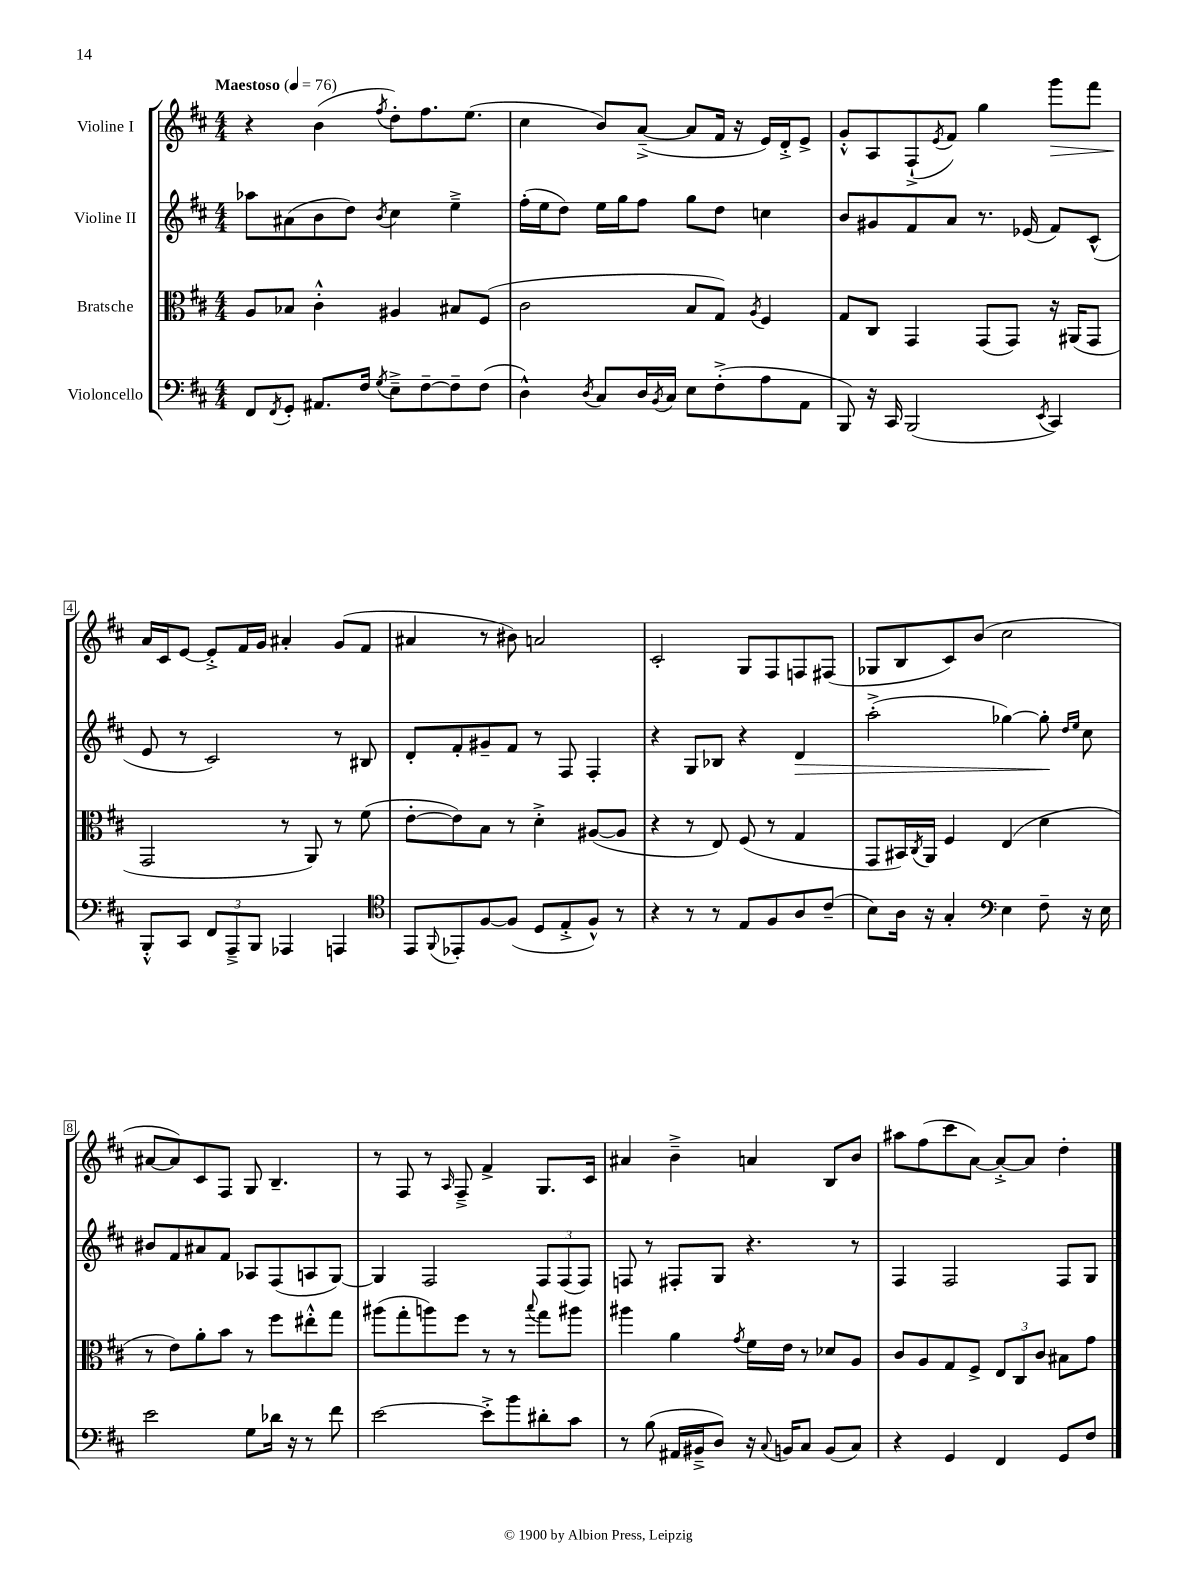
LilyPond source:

<<
\new StaffGroup <<
\new Staff = "s0" \with { instrumentName = "Violine I" } {
    \clef treble \key d \major \numericTimeSignature \time 4/4 \tempo "Maestoso" 4 = 76
    r4 b'4( \acciaccatura { fis''8 } d''8-.) fis''8. e''8.( |
    cis''4 b'8) a'8~--->( a'8 fis'16 r16 e'16) d'16-.-> e'8-> |
    g'8-.-^ a8 fis8-!->( \acciaccatura { e'8 } fis'8) g''4 g'''8\> fis'''8 |
    a'16\! cis'16 e'8~ e'8-.-> fis'16 g'16 ais'4-. g'8( fis'8 |
    ais'4 r8 bis'8) a'2 |
    cis'2-. g8 fis8 f8 fis8( |
    ges8 b8 cis'8) b'8( cis''2 |
    ais'8~ ais'8) cis'8 fis8 g8 b4.-- |
    r8 fis8 r8 \grace { a16 } fis8---> fis'4-> g8. cis'16 |
    ais'4 b'4---> a'4 b8 b'8 |
    ais''8 fis''8( cis'''8 a'8~) a'8~-.-> a'8 d''4-. \bar "|." |
}
\new Staff = "s1" \with { instrumentName = "Violine II" } {
    \clef treble \key d \major \numericTimeSignature \time 4/4
    aes''8 ais'8( b'8 d''8) \acciaccatura { b'8 } cis''4 e''4---> |
    fis''16-.( e''16 d''8) e''16 g''16 fis''8 g''8 d''8 c''4 |
    b'8 gis'8 fis'8 a'8 r8. ees'16( fis'8) cis'8-^( |
    e'8 r8 cis'2) r8 bis8 |
    d'8-. fis'8-. gis'8-- fis'8 r8 fis8 fis4-. |
    r4 g8 bes8 r4 d'4\> |
    a''2-.->( ges''4~) ges''8-.\! \grace { d''16 e''16 } cis''8 |
    bis'8 fis'8 ais'8 fis'8 aes8 fis8( a8 g8~) |
    g4 fis2 \tuplet 3/2 { fis8 fis8( fis8) } |
    f8 r8 fis8-. g8 r4. r8 |
    fis4 fis2 fis8 g8 \bar "|." |
}
\new Staff = "s2" \with { instrumentName = "Bratsche" } {
    \clef alto \key d \major \numericTimeSignature \time 4/4
    a8 bes8 cis'4-.-^ ais4 bis8 fis8( |
    cis'2 b8 g8) \acciaccatura { a8 } fis4 |
    g8 cis8 g,4 g,8( g,8) r16 ais,16( g,8 |
    g,2 r8 a,8) r8 fis'8( |
    e'8~-. e'8) b8 r8 d'4-.-> ais8~( ais8 |
    r4 r8 e8) fis8( r8 g4 |
    g,8 bis,16) \acciaccatura { cis8 } a,16 fis4 e4( d'4 |
    r8 e'8) a'8-. b'8 r8 fis''8 eis''8-.-^ g''8 |
    ais''8( g''8-. a''8) fis''8 r8 r8 \appoggiatura { b''8 } g''8 ais''8 |
    ais''4 a'4 \acciaccatura { g'8 } fis'16 e'16 r8 des'8 a8 |
    cis'8 a8 g8 fis8-> \tuplet 3/2 { e8 cis8 cis'8 } bis8 g'8 \bar "|." |
}
\new Staff = "s3" \with { instrumentName = "Violoncello" } {
    \clef bass \key d \major \numericTimeSignature \time 4/4
    fis,8 \acciaccatura { fis,8 } g,8-. ais,8. fis16 \acciaccatura { g8 } e8---> fis8~-- fis8-- fis8( |
    d4-^) \acciaccatura { d8 } cis8 d16 \acciaccatura { b,8 } cis16 e8 fis8-.->( a8 a,8 |
    b,,8) r16 cis,16 b,,2( \acciaccatura { e,8 } cis,4) |
    b,,8-.-^ cis,8 \tuplet 3/2 { fis,8 a,,8---> b,,8 } aes,,4 a,,4 |
    \clef tenor e,8 \appoggiatura { fis,8 } ees,8-. fis8~ fis8( d8 e8-.-> fis8-^) r8 |
    r4 r8 r8 e8 fis8 a8 cis'8--( |
    b8) a16 r16 g4-. \clef bass e4 fis8-- r16 e16 |
    e'2 g8 des'16 r16 r8 fis'8 |
    e'2~ e'8-.-> b'8 dis'8-. cis'8 |
    r8 b8( ais,16 bis,16---> d8) r16 \appoggiatura { cis8 } b,16 cis8 b,8( cis8) |
    r4 g,4 fis,4 g,8 fis8 \bar "|." |
}
>>
>>
\layout { \context { \Score \override BarNumber.stencil = #(make-stencil-boxer 0.1 0.3 ly:text-interface::print) } }
